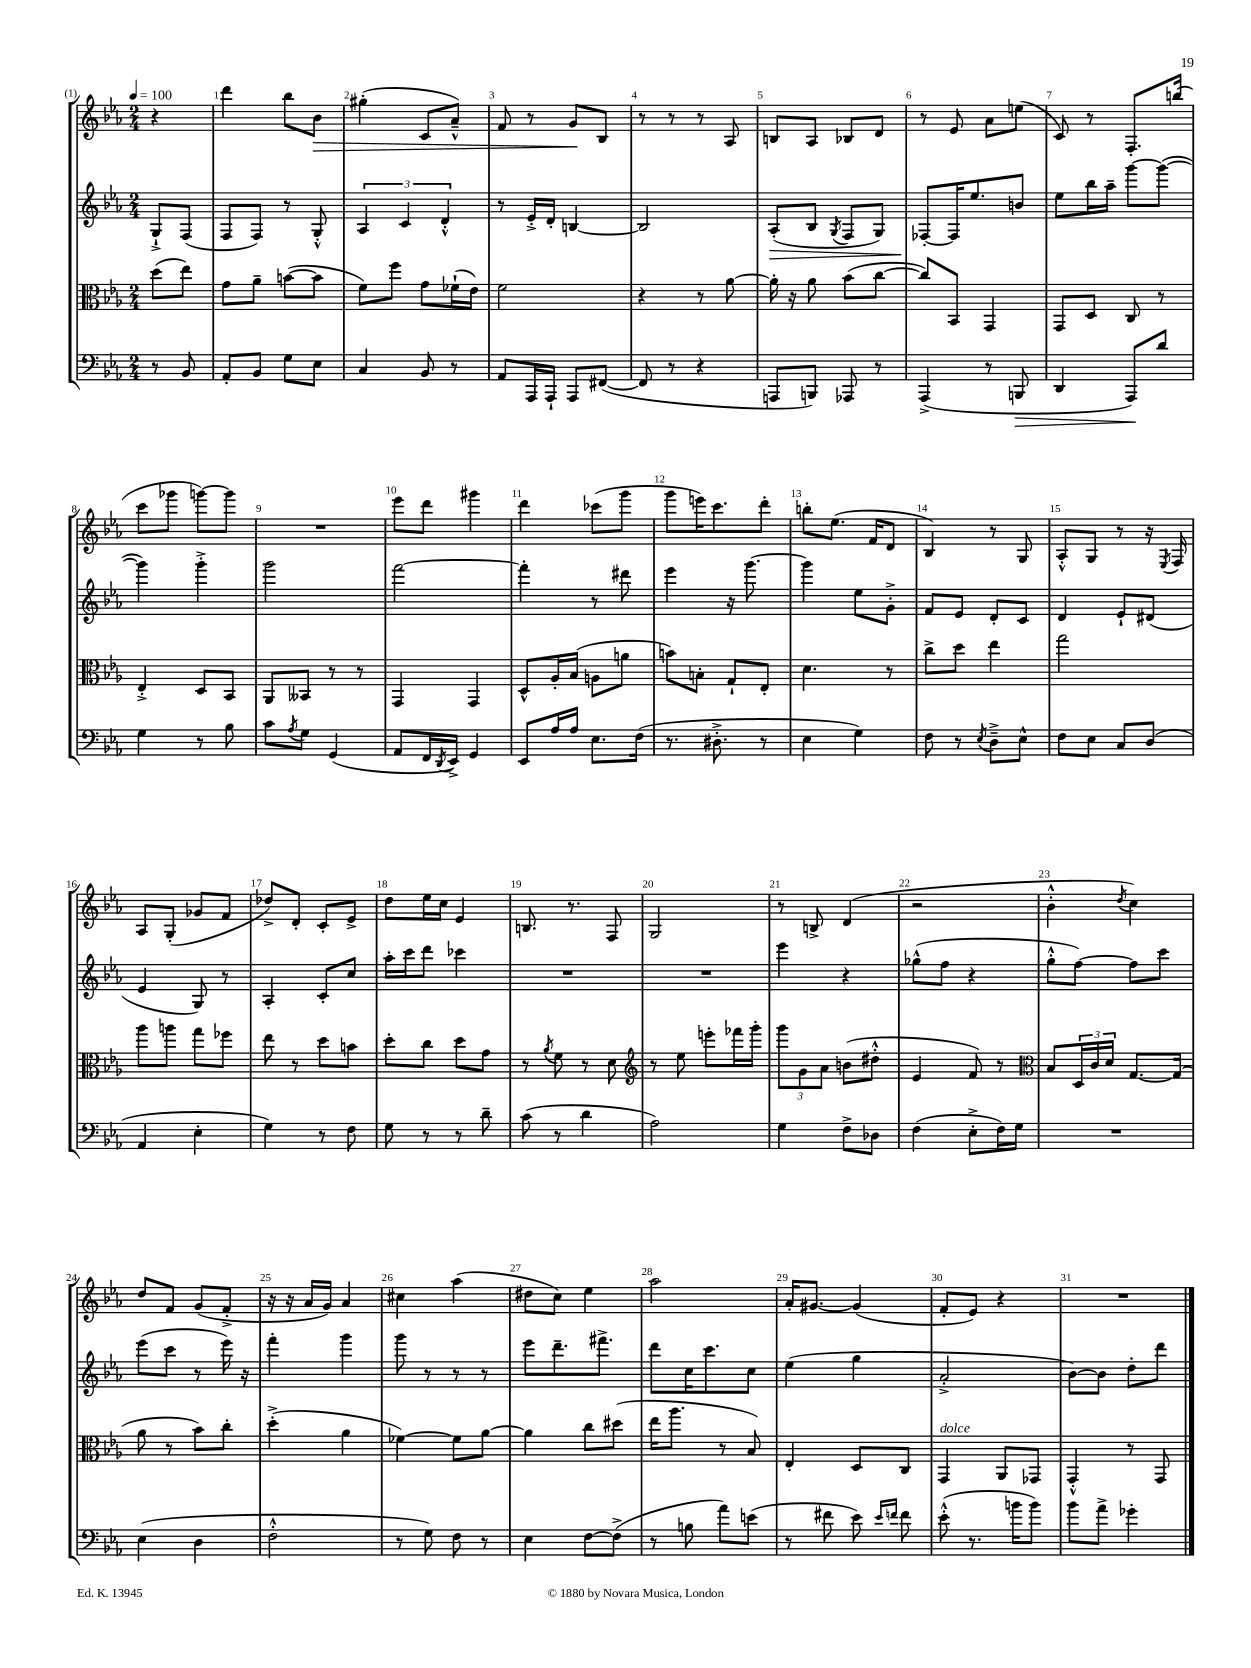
<<
\new StaffGroup <<
\new Staff = "s0" {
    \clef treble \key ees \major \numericTimeSignature \time 2/4 \partial 4 \tempo 4 = 100
    r4 |
    d'''4 bes''8 bes'8\> |
    gis''4-.( c'8 aes'8---^) |
    f'8 r8 g'8\! bes8 |
    r8 r8 r8 aes8 |
    b8 aes8 bes8 d'8 |
    r8 ees'8 aes'8 e''8( |
    c'8) r8 f8.-. b''16( |
    c'''8 ges'''8 g'''8~) g'''8 |
    R2 |
    ees'''8 d'''8 gis'''4 |
    d'''4 ces'''8( g'''8 |
    g'''8 e'''16) c'''8. d'''8-. |
    b''8-. ees''8.( f'16 d'8 |
    bes4) r8 g8 |
    aes8-.-^ g8 r8 r16 \acciaccatura { ees8 } f16 |
    aes8 g8-.( ges'8 f'8 |
    des''8->) d'8-. c'8-. ees'8-> |
    d''8 ees''16 c''16 ees'4 |
    b8. r8. f8 |
    g2 |
    r8 b8-> d'4( |
    r2 |
    bes'4-.-^ \acciaccatura { d''8 } c''4) |
    d''8 f'8 g'8( f'8-.-> |
    r16 r16 aes'16 g'16) aes'4 |
    cis''4 aes''4( |
    dis''8 c''8) ees''4 |
    aes''2 |
    aes'16-. gis'8.~ gis'4( |
    f'8-. ees'8) r4 |
    R2 \bar "|." |
}
\new Staff = "s1" {
    \clef treble \key ees \major \numericTimeSignature \time 2/4 \partial 4
    g8-!-> f8( |
    f8 f8) r8 g8-.-^ |
    \tuplet 3/2 { aes4 c'4 d'4-.-^ } |
    r8 ees'16-.-> d'16-. b4~ |
    b2 |
    aes8-.\>( bes8 \acciaccatura { g8 } f8 g8) |
    fes8~-.\! fes16 ees''8. b'8 |
    ees''8 bes''16 aes''16-- g'''8~ g'''8~( |
    g'''4) g'''4-.-> |
    g'''2 |
    f'''2~ |
    f'''4-. r8 dis'''8 |
    ees'''4 r16 g'''8.~ |
    g'''4 ees''8 g'8-.-> |
    f'8 ees'8 d'8-. c'8 |
    d'4 ees'8-! dis'8( |
    ees'4 g8) r8 |
    aes4-. c'8-. c''8 |
    aes''16-. c'''16 d'''8 ces'''4 |
    R2 |
    R2 |
    ees'''4 r4 |
    ges''8-^( f''8 r4 |
    g''8-.-^ f''8~) f''8 c'''8 |
    ees'''8( c'''8 r8 ees'''16) r16 |
    f'''4-. g'''4 |
    g'''8 r8 r8 r8 |
    ees'''8 d'''8.-- fis'''8.-> |
    d'''8 c''16 c'''8. c''8 |
    ees''4( g''4 |
    aes'2-.-> |
    bes'8~) bes'8 d''8-. d'''8 \bar "|." |
}
\new Staff = "s2" {
    \clef alto \key ees \major \numericTimeSignature \time 2/4 \partial 4
    d''8( ees''8) |
    g'8 aes'8-- b'8~( b'8 |
    f'8) f''8 g'8 fes'16-!( ees'16) |
    f'2 |
    r4 r8 aes'8~ |
    aes'16-. r16 aes'8 bes'8( c''8~ |
    c''8) bes,8 g,4 |
    g,8 d8 c8 r8 |
    ees4-.-> d8 bes,8 |
    aes,8 beses,8 r8 r8 |
    g,4 g,4 |
    d8-^ aes16-. bes16( a8 a'8 |
    b'8) b8-. g8-! ees8-. |
    d'4. r8 |
    c''8-> d''8 ees''4 |
    g''2 |
    aes''8 a''8 g''8 fes''8 |
    ees''8 r8 d''8 b'8 |
    d''8-. c''8 d''8 g'8 |
    r8 \acciaccatura { aes'8 } f'8 r8 d'8 |
    \clef treble r8 ees''8 e'''8-. fes'''16 g'''16-. |
    \tuplet 3/2 { g'''8 g'8 aes'8 } b'8( dis''8-.-^ |
    ees'4 f'8) r8 |
    \clef alto bes8 \tuplet 3/2 { d16 c'16 d'16 } g8.~ g16( |
    aes'8 r8 bes'8) c''8-. |
    d''4-.->( aes'4 |
    fes'4~) fes'8 aes'8~ |
    aes'4 c''8 dis''8( |
    ees''16 aes''8. r8 bes8) |
    ees4-. d8 c8 |
    g,4^\markup { \italic "dolce" } aes,8 ges,8 |
    g,4-.-^ r8 g,8 \bar "|." |
}
\new Staff = "s3" {
    \clef bass \key ees \major \numericTimeSignature \time 2/4 \partial 4
    r8 bes,8 |
    aes,8-. bes,8 g8 ees8 |
    c4 bes,8 r8 |
    aes,8 aes,,16 aes,,16-! aes,,8 fis,8~( |
    fis,8 r8 r4 |
    a,,8 b,,8) aes,,8 r8 |
    aes,,4->( r8 b,,8\> |
    d,4 aes,,8\!) d'8 |
    g4 r8 bes8 |
    c'8 \acciaccatura { aes8 } g8 g,4( |
    aes,8 f,16 \acciaccatura { d,8 } ees,16->) g,4 |
    ees,8 aes16 aes16 ees8. f16( |
    r8. dis8.-.-> r8 |
    ees4 g4) |
    f8 r8 \acciaccatura { ees8 } d8---> ees8-^ |
    f8 ees8 c8 d8( |
    aes,4 ees4-. |
    g4) r8 f8 |
    g8 r8 r8 d'8-- |
    c'8( r8 d'4 |
    aes2) |
    g4 f8-> des8 |
    f4( ees8-.-> f16) g16 |
    R2 |
    ees4( d4 |
    f2-.-^ |
    r8 g8) f8 r8 |
    ees4 f8~ f8->( |
    r8 b8 aes'8) e'8( |
    r8 fis'8 ees'8) \grace { ees'16 f'16 } f'8 |
    ees'8-.-^( r8. b'16 b'8) |
    bes'8 aes'8-> ges'4-. \bar "|." |
}
>>
>>
\layout { \context { \Score \override BarNumber.break-visibility = ##(#f #t #t) barNumberVisibility = #all-bar-numbers-visible } }
